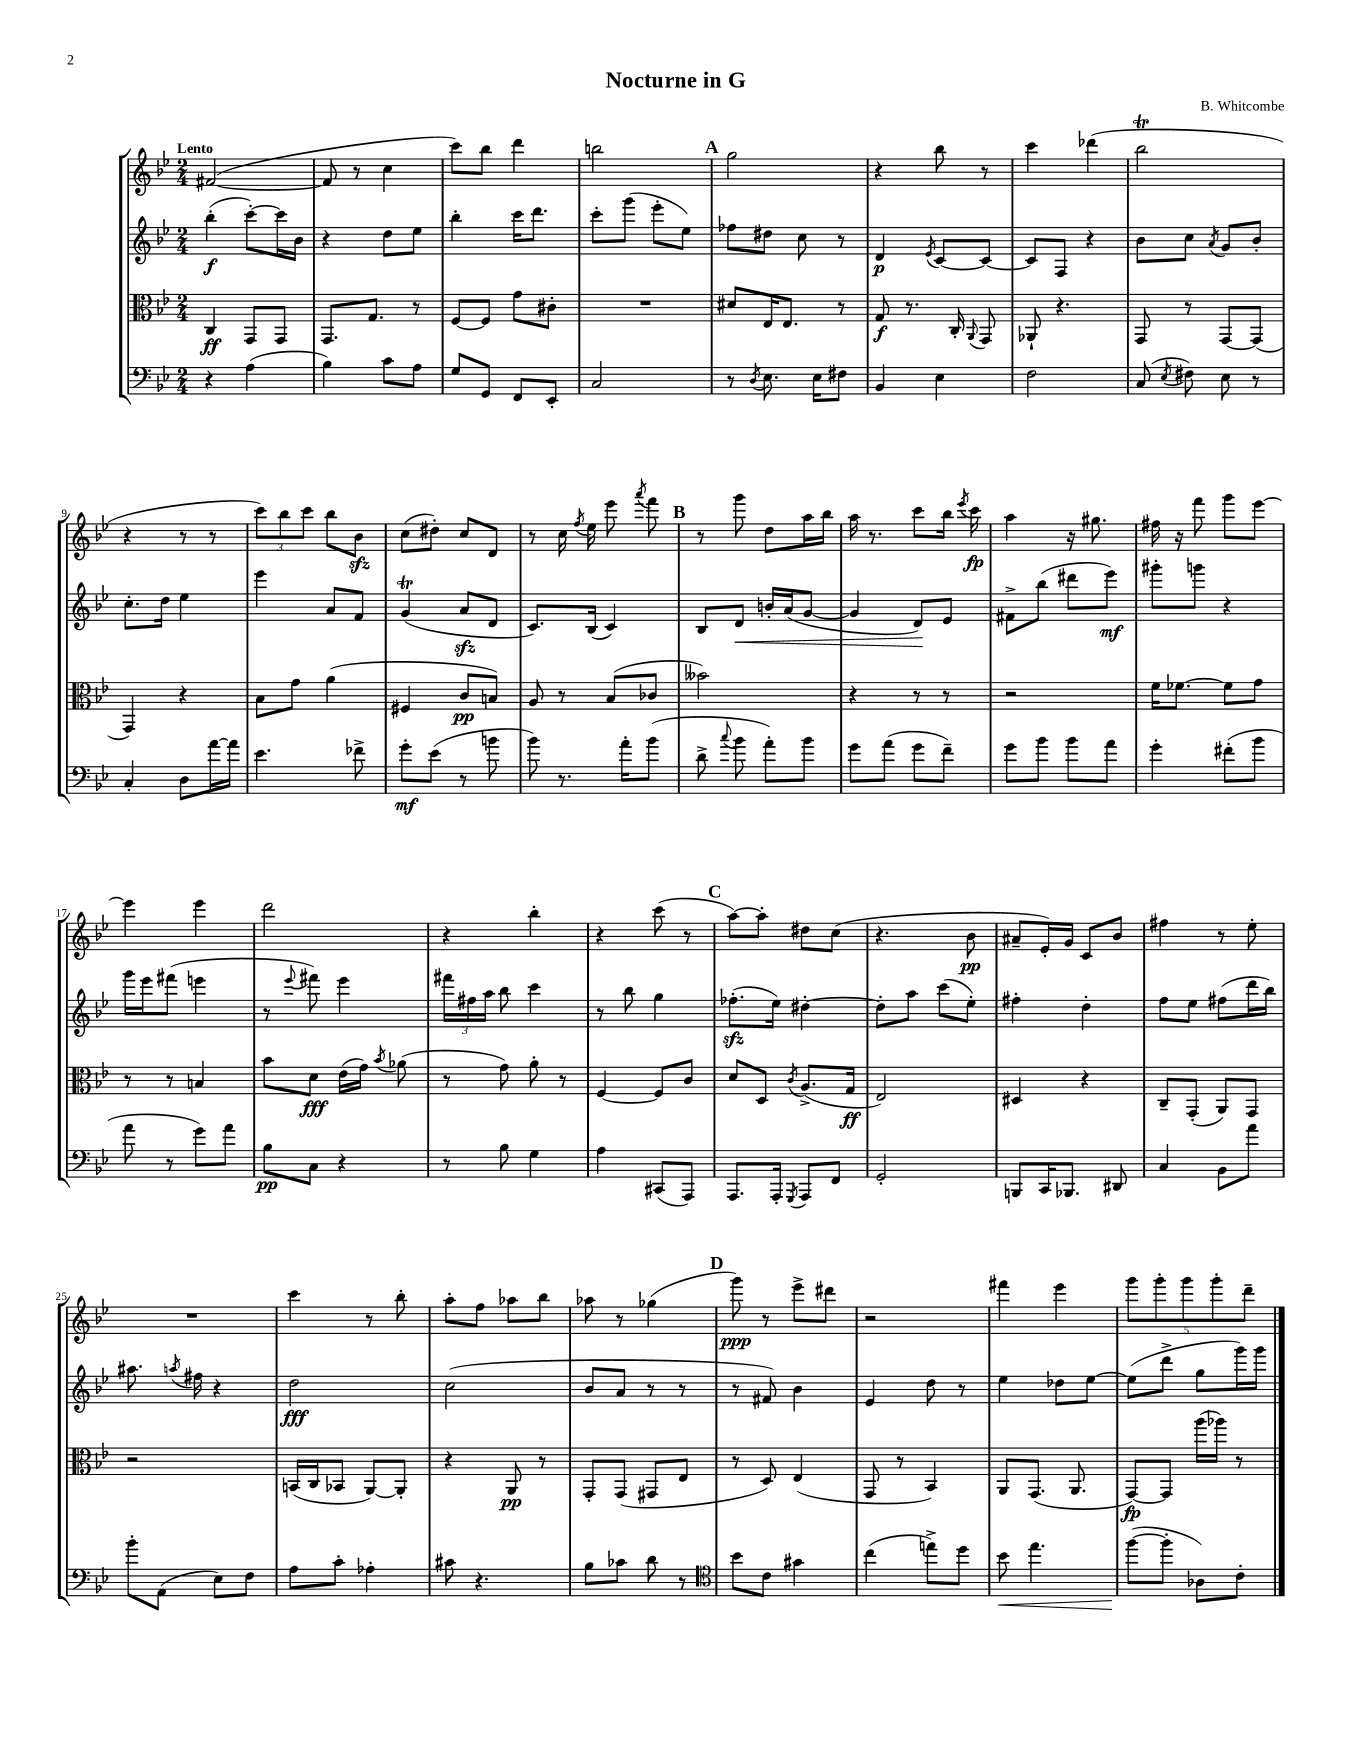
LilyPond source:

\header { title = "Nocturne in G" composer = "B. Whitcombe" }
<<
\new StaffGroup <<
\new Staff = "s0" {
    \clef treble \key bes \major \numericTimeSignature \time 2/4 \tempo "Lento"
    \autoBeamOff fis'2~( |
    fis'8 r8 c''4 |
    c'''8[) bes''8] d'''4 |
    b''2 |
    \mark \markup { \bold "A" } g''2 |
    r4 bes''8 r8 |
    c'''4 des'''4( |
    bes''2\trill |
    r4 r8 r8 |
    \tuplet 3/2 { c'''8[) bes''8 c'''8] } bes''8[ bes'8]\sfz |
    c''8[( dis''8]-.) c''8[ d'8] |
    r8 c''16 \acciaccatura { f''8 } ees''16 ees'''8 \acciaccatura { a'''8 } f'''8 |
    \mark \markup { \bold "B" } r8 g'''8 d''8[ a''16 bes''16] |
    a''16 r8. c'''8[ bes''16] \acciaccatura { ees'''8 } c'''16\fp |
    a''4 r16 gis''8. |
    fis''16 r16 f'''8 g'''8[ ees'''8]~ |
    ees'''4 ees'''4 |
    d'''2 |
    r4 bes''4-. |
    r4 c'''8( r8 |
    \mark \markup { \bold "C" } a''8[~) a''8]-. dis''8[ c''8]( |
    r4. bes'8\pp |
    ais'8[-- ees'16-.) g'16] c'8[ bes'8] |
    fis''4 r8 ees''8-. |
    R2 |
    c'''4 r8 bes''8-. |
    a''8[-. f''8] aes''8[ bes''8] |
    aes''8 r8 ges''4( |
    \mark \markup { \bold "D" } g'''8\ppp) r8 ees'''8[-> dis'''8] |
    r2 |
    fis'''4 ees'''4 |
    \tuplet 5/4 { g'''8[ g'''8-. g'''8 g'''8-. d'''8]-- } \bar "|." |
}
\new Staff = "s1" {
    \clef treble \key bes \major \numericTimeSignature \time 2/4
    \autoBeamOff bes''4-.\f( c'''8[~-.) c'''16 bes'16] |
    r4 d''8[ ees''8] |
    bes''4-. c'''16[ d'''8.] |
    c'''8[-. g'''8]( ees'''8[-. ees''8]) |
    \mark \markup { \bold "A" } fes''8[ dis''8] c''8 r8 |
    d'4\p \acciaccatura { ees'8 } c'8[~ c'8]~ |
    c'8[ f8] r4 |
    bes'8[ c''8] \acciaccatura { a'8 } g'8[ bes'8]-. |
    c''8.[-. d''16] ees''4 |
    ees'''4 a'8[ f'8] |
    g'4\trill( a'8[\sfz d'8] |
    c'8.[) bes16]( c'4) |
    \mark \markup { \bold "B" } bes8[ d'8]\< b'16[-. a'16( g'8]~ |
    g'4 d'8[\!) ees'8] |
    fis'8[-> bes''8]( dis'''8[ ees'''8]\mf) |
    gis'''8[-. g'''8] r4 |
    g'''16[ ees'''16 fis'''8]( e'''4 |
    r8 \appoggiatura { ees'''8 } fis'''8) ees'''4 |
    \tuplet 3/2 { fis'''16[ fis''16 a''16] } bes''8 c'''4 |
    r8 bes''8 g''4 |
    \mark \markup { \bold "C" } fes''8.[-.\sfz( ees''16]) dis''4~-. |
    dis''8[-. a''8] c'''8[( ees''8]-.) |
    fis''4-. d''4-. |
    f''8[ ees''8] fis''8[( d'''16 bes''16]) |
    ais''8. \acciaccatura { a''8 } fis''16 r4 |
    d''2\fff |
    c''2( |
    bes'8[ a'8] r8 r8 |
    \mark \markup { \bold "D" } r8 fis'8) bes'4 |
    ees'4 d''8 r8 |
    ees''4 des''8[ ees''8]~ |
    ees''8[( d'''8]-> g''8[ g'''16) g'''16] \bar "|." |
}
\new Staff = "s2" {
    \clef alto \key bes \major \numericTimeSignature \time 2/4
    \autoBeamOff c4\ff g,8[ g,8] |
    g,8.[ g8.] r8 |
    f8[~ f8] g'8[ cis'8]-. |
    R2 |
    \mark \markup { \bold "A" } dis'8[ ees16 ees8.] r8 |
    g8\f r8. c16-. \appoggiatura { a,8 } g,8 |
    aes,8-! r4. |
    g,8 r8 g,8[~ g,8]( |
    g,4) r4 |
    bes8[ g'8] a'4( |
    fis4 c'8[\pp b8]) |
    a8 r8 bes8[( ces'8] |
    \mark \markup { \bold "B" } beses'2) |
    r4 r8 r8 |
    r2 |
    f'16[ fes'8.]~ fes'8[ g'8] |
    r8 r8 b4 |
    bes'8[ d'8]\fff ees'16[( g'16]) \acciaccatura { bes'8 } aes'8( |
    r8 g'8) a'8-. r8 |
    f4~ f8[ c'8] |
    \mark \markup { \bold "C" } d'8[ d8] \acciaccatura { c'8 } a8.[->( g16]\ff |
    ees2) |
    dis4 r4 |
    c8[-- g,8]-.( a,8[) g,8] |
    r2 |
    b,16[( c16 bes,8] a,8[~) a,8]-. |
    r4 a,8\pp r8 |
    g,8[-. g,8]( gis,8[ ees8] |
    \mark \markup { \bold "D" } r8 d8) ees4( |
    g,8 r8 bes,4) |
    a,8[ g,8.]( a,8. |
    g,8[~\fp) g,8] a''16[( aes''16]) r8 \bar "|." |
}
\new Staff = "s3" {
    \clef bass \key bes \major \numericTimeSignature \time 2/4
    \autoBeamOff r4 a4( |
    bes4) c'8[ a8] |
    g8[ g,8] f,8[ ees,8]-. |
    c2 |
    \mark \markup { \bold "A" } r8 \acciaccatura { d8 } ees8. ees16[ fis8] |
    bes,4 ees4 |
    f2 |
    c8( \acciaccatura { ees8 } fis8) ees8 r8 |
    c4-. d8[ a'16~ a'16] |
    ees'4. fes'8-> |
    g'8[-.\mf ees'8]( r8 b'8 |
    bes'8) r8. a'16[-. bes'8]( |
    \mark \markup { \bold "B" } d'8-> \appoggiatura { c''8 } bes'8 a'8[-.) bes'8] |
    g'8[ a'8]( g'8[ f'8]--) |
    g'8[ bes'8] bes'8[ a'8] |
    g'4-. fis'8[-.( bes'8] |
    a'8 r8 g'8[) a'8] |
    bes8[\pp c8] r4 |
    r8 bes8 g4 |
    a4 cis,8[( a,,8]) |
    \mark \markup { \bold "C" } a,,8.[ a,,16]-. \acciaccatura { g,,8 } a,,8[ f,8] |
    g,2-. |
    b,,8[ c,16 bes,,8.] dis,8 |
    c4 bes,8[ a'8] |
    bes'8[-. a,8]( ees8[) f8] |
    a8[ c'8]-. aes4-. |
    cis'8 r4. |
    bes8[ ces'8] d'8 r8 |
    \mark \markup { \bold "D" } \clef tenor bes'8[ c'8] gis'4 |
    c''4( e''8[->) d''8] |
    bes'8\< ees''4. |
    f''8[~\!( f''8]-. aes8[) c'8]-. \bar "|." |
}
>>
>>
